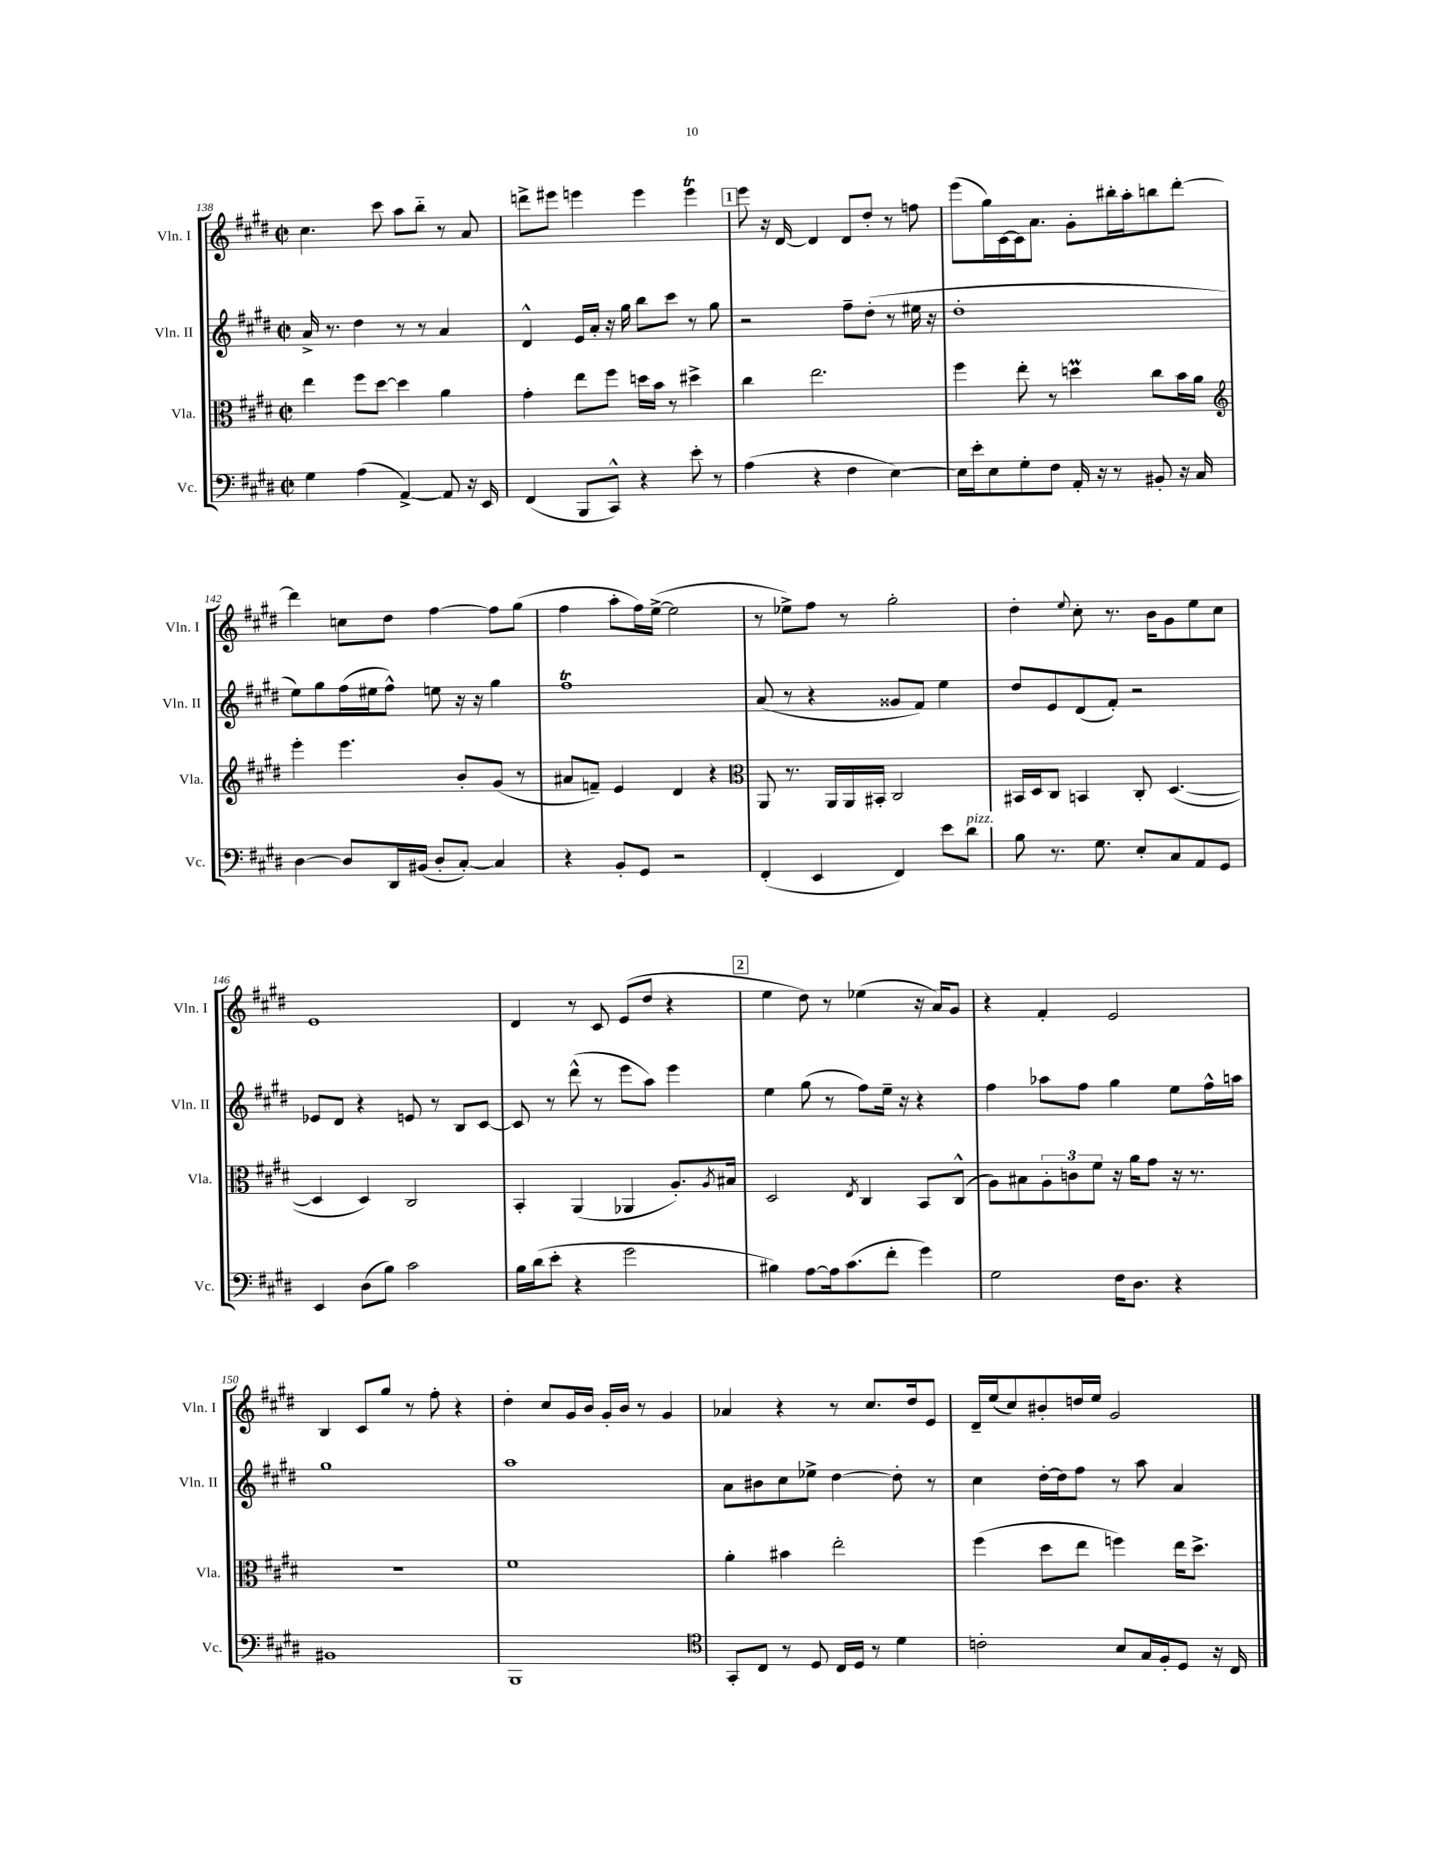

**kern	**kern	**kern	**kern
*staff4	*staff3	*staff2	*staff1
*clefF4	*clefC3	*clefG2	*clefG2
*k[f#c#g#d#]	*k[f#c#g#d#]	*k[f#c#g#d#]	*k[f#c#g#d#]
*M2/2	*M2/2	*M2/2	*M2/2
*met(c|)	*met(c|)	*met(c|)	*met(c|)
4G#	4ee	16a^	4.cc#
.	.	8.r	.
(4A	8ff#	4dd#	.
.	[8dd#	.	8ccc#
[4AA^)	4dd#]	8r	8aa
.	.	8r	8bb'~
8AA]	4a	4a	8r
16r	.	.	8a
16EE	.	.	.
=	=	=	=
(4FF#	4g#'	4d#^^	8ddd^
.	.	.	8eee#
8BBB	8ee	16e	4eee
.	.	16a'	.
8CC#^^)	8ff#	16r	.
.	.	16gg#	.
4r	16dd	8bb	4eee
.	16b	.	.
.	8r	8ccc#	.
8e'	4dd#^	8r	4eee
8r	.	8gg#	.
=	=	=	=
(4A	4cc#	2r	8eee
.	.	.	16r
.	.	.	[16d#
4r	2.ee	.	4d#]
4F#	.	8ff#~	8d#
.	.	(8dd#'	8dd#'
[4E)	.	8r	8r
.	.	16ee#	8ff
.	.	16r	.
=	=	=	=
16E]	4ff#	1dd#'	(8eee
16e'	.	.	.
8E	.	.	16gg#)
.	.	.	[16c#
8G#'	8ee'	.	16c#]
.	.	.	8.a
8F#	8r	.	.
16AA'	4dd	.	8g#'
16r	.	.	.
8r	.	.	16bb#'
.	.	.	16aa'
8BB#'	8cc#	.	8bb
16r	16b	.	[8ddd#'
16C#	16a	.	.
=	=	=	=
*	*clefG2	*	*
[4D#	4eee'	8ee)	4ddd#]
.	.	8gg#	.
8D#]	4.eee	(16ff#	8cc
.	.	16ee#	.
16DD#	.	8ff#^^)	8dd#
(16BB#	.	.	.
8D#'	.	8ee	[4ff#
[8C#')	8b'	16r	.
.	.	16r	.
4C#]	(8g#	4gg#	8ff#]
.	8r	.	(8gg#
=	=	=	=
4r	8a#	1ff#	4ff#
.	8f~)	.	.
8BB'	4e	.	8aa'
8GG#	.	.	16ff#)
.	.	.	([16ee^
2r	4d#	.	2ee]
.	4r	.	.
=	=	=	=
*	*clefC3	*	*
(4FF#'	8AA	(8a	8r
.	8.r	8r	8ee-^)
4EE	.	4r	8ff#
.	16AA	.	.
.	16AA	.	8r
.	16BB#'	.	.
4FF#)	2C#	8g##	2gg#'
.	.	8f#)	.
8e	.	4ee	.
8d#	.	.	.
=	=	=	=
8B	16BB#	8dd#	4dd#'
.	16D#	.	.
8.r	8C#	8e	.
.	.	.	8qqee
.	4BB	(8d#	8cc#'
8.G#	.	.	.
.	.	8f#')	8.r
8E'	8C#'	2r	.
.	.	.	16b
8C#	([4.D#	.	8g#
8AA	.	.	8ee
8GG#	.	.	8cc#
=	=	=	=
4EE	4D#]	8e-	1e
.	.	8d#	.
(8D#	4D#)	4r	.
8B)	.	.	.
2c#	2C#	8e	.
.	.	8r	.
.	.	8B	.
.	.	[8c#	.
=	=	=	=
16B	4BB'	8c#]	4d#
(16d#	.	.	.
8e'	.	8r	.
4r	(4AA	(8ddd#^^	8r
.	.	8r	8c#
2g#	4AA-	8eee	(8e
.	.	8aa)	8dd#
.	8.A')	4eee	4r
.	8qA	.	.
.	16B#	.	.
=	=	=	=
4B#)	2D#	4ee	4ee
[8A	.	(8gg#	8dd#)
16A]	.	8r	8r
(8.c#	.	.	.
.	8qE	.	.
.	4C#	8ff#)	(4ee-
8f#'	.	16ee~	.
.	.	16r	.
4g#)	8BB	4r	16r
.	.	.	16a)
.	(8C#^^	.	8g#
=	=	=	=
2G#	8A)	4ff#	4r
.	8B#	.	.
.	12A'	8aa-	4f#'
.	12c	.	.
.	.	8ff#	.
.	12f#	.	.
16F#	16r	4gg#	2e
8.D#	16a	.	.
.	8g#	.	.
4r	16r	8ee	.
.	8.r	.	.
.	.	16ff#^^	.
.	.	16aa	.
=	=	=	=
1BB#	1r	1gg#	4B
.	.	.	8c#
.	.	.	8gg#
.	.	.	8r
.	.	.	8ff#'
.	.	.	4r
=	=	=	=
1BBB	1f#	1aa	4dd#'
.	.	.	8cc#
.	.	.	16g#
.	.	.	16b
.	.	.	16g#'
.	.	.	16b
.	.	.	8r
.	.	.	4g#
=	=	=	=
*clefC4	*	*	*
8GG#'	4a'	8a	4a-
8C#	.	8b#	.
8r	4b#	8cc#	4r
8D#	.	8ee-^	.
16C#	2ee'	[4dd#	8r
16D#	.	.	.
8r	.	.	8.cc#
4d#	.	8dd#']	.
.	.	.	16dd#
.	.	8r	8e
=	=	=	=
2c'	(4ff#	4cc#	16d#~
.	.	.	(16ee
.	.	.	8cc#)
.	8dd#	[16dd#'	8b#'
.	.	16dd#]	.
.	8ee	8ff#	16dd
.	.	.	16ee
8B	4ff)	8r	2g#
16G#	.	8aa	.
16F#'	.	.	.
8D#	16ee	4a	.
.	8.dd#^	.	.
16r	.	.	.
16C#	.	.	.
==	==	==	==
*-	*-	*-	*-
